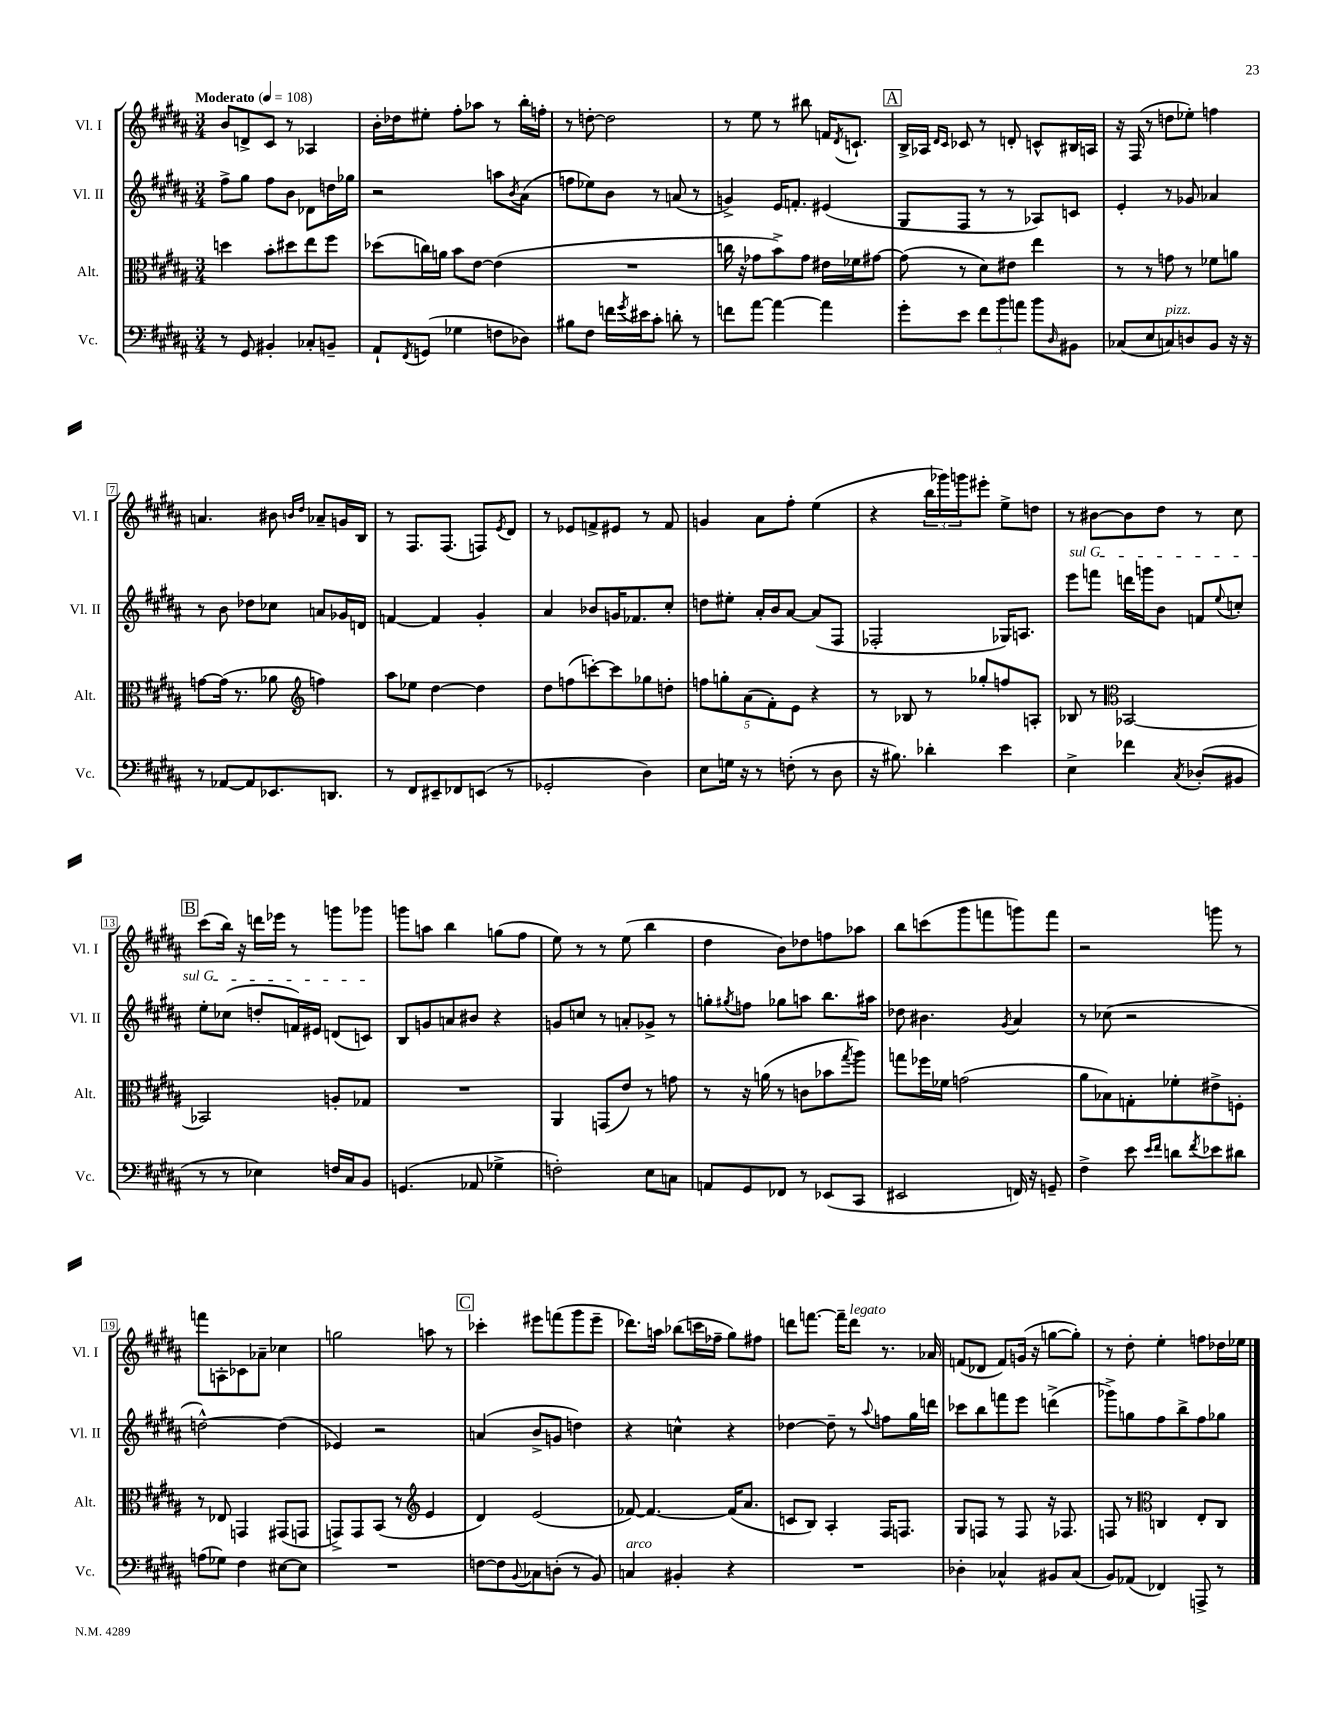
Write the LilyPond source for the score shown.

<<
\new StaffGroup <<
\new Staff = "s0" \with { instrumentName = "Vl. I" shortInstrumentName = "Vl. I" } {
    \clef treble \key b \major \numericTimeSignature \time 3/4 \tempo "Moderato" 4 = 108
    b'8 d'8-> cis'8 r8 aes4 |
    b'16-. des''16 eis''8-. fis''8-. aes''8 r8 b''16-. f''16-. |
    r8 d''8~-. d''2 |
    r8 e''8 r8 bis''8 f'16 \acciaccatura { dis'8 } c'8.-! |
    \mark \markup { \box "A" } b16-> aes16 \grace { dis'16 cis'16 } ces'8 r8 d'8-. c'8-^ bis16 a16 |
    r16 fis16( r8 d''8 ees''8-.) f''4 |
    a'4. bis'8 \grace { b'16 dis''16 } aes'8-- g'16 b16 |
    r8 fis8. fis8.( f8) \acciaccatura { e'8 } dis'8 |
    r8 ees'8 f'8-> eis'8 r8 f'8 |
    g'4 ais'8 fis''8-. e''4( |
    r4 \tuplet 3/2 { b''16 ges'''16) g'''16 } eis'''8-. e''8-> d''8 |
    r8 bis'8~ bis'8 dis''8 r8 cis''8 |
    \mark \markup { \box "B" } cis'''8( b''16) r16 d'''16 ees'''16 r8 g'''8 ges'''8 |
    g'''8 a''8 b''4 g''8( fis''8 |
    e''8) r8 r8 e''8( b''4 |
    dis''4 b'8) des''8 f''8 aes''8 |
    b''8 c'''8( gis'''8 f'''8 g'''8) f'''8 |
    r2 g'''8 r8 |
    f'''8 a8-. ces'8 aes'8-- ces''4 |
    g''2 a''8 r8 |
    \mark \markup { \box "C" } ces'''4-. eis'''8 f'''8( gis'''8 eis'''8-- |
    des'''8.) a''16 bes''8( c'''16 fes''16-- gis''8) fis''8 |
    d'''8 f'''8.~ f'''16-- d'''8^\markup { \italic "legato" } r8. aes'16 |
    f'8( des'8 f'8) g'16( r16 g''8~ g''8-.) |
    r8 dis''8-. e''4-. f''8 des''16 ees''16 \bar "|." |
}
\new Staff = "s1" \with { instrumentName = "Vl. II" shortInstrumentName = "Vl. II" } {
    \clef treble \key b \major \numericTimeSignature \time 3/4
    fis''8-> gis''8 fis''8 b'8 des'8 d''16 ges''16 |
    r2 a''8 \acciaccatura { b'8 } ais'8( |
    f''8 ees''8) b'8 r8 a'8( r8 |
    g'4->) e'16 f'8.-. eis'4( |
    \mark \markup { \box "A" } gis8 fis8 r8 r8 aes8) c'8 |
    e'4-. r8 ges'8 aes'4 |
    r8 b'8 des''8 ces''8 a'8 ges'16 d'16 |
    f'4~ f'4 gis'4-. |
    ais'4 bes'8 g'16 fes'8. cis''8-. |
    d''8 eis''8-. ais'16-. b'16 ais'8~ ais'8( fis8 |
    fes2-. ges16) a8. |
    \once \override TextSpanner.bound-details.left.text = \markup { \italic "sul G" } e'''8\startTextSpan f'''8 d'''16 g'''16 b'8 f'8 \appoggiatura { e''8 } c''8-. |
    \mark \markup { \box "B" } e''8-. ces''8( d''8-. f'16) eis'16 d'8( c'8\stopTextSpan) |
    b8 g'8 a'8 bis'8 r4 |
    g'8 c''8 r8 a'8-. ges'8-> r8 |
    g''8-. \acciaccatura { gis''8 } f''8 ges''8 a''8 b''8. ais''16 |
    des''8 bis'4. \acciaccatura { gis'8 } ais'4 |
    r8 ces''8( r2 |
    d''2~-^) d''4( |
    ees'4) r2 |
    \mark \markup { \box "C" } a'4( b'8-> g'8 d''4) |
    r4 c''4-^ r4 |
    des''4~ des''8-- r8 \appoggiatura { ais''8 } f''8 gis''16 d'''16 |
    ces'''8 b''8 f'''8 e'''8 d'''4->( |
    ges'''8->) g''8 fis''8 b''8-> fis''8 ges''8 \bar "|." |
}
\new Staff = "s2" \with { instrumentName = "Alt." shortInstrumentName = "Alt." } {
    \clef alto \key b \major \numericTimeSignature \time 3/4
    d''4 b'8-. dis''8 e''8 fis''8 |
    des''8( c''16) a'16 b'8 e'8~ e'4( |
    R2. |
    c''16 r16 ges'8 b'8->) ges'8 eis'16 fes'16 gis'8~ |
    \mark \markup { \box "A" } gis'8( r8 dis'8) eis'8 e''4 |
    r8 r8 g'8 r8 fes'8 a'8 |
    g'8~ g'16( r8. aes'8 \clef treble f''4) |
    ais''8 ees''8 dis''4~ dis''4 |
    dis''8 f''8( c'''8~-.) c'''8 ges''8 d''8-. |
    \tuplet 5/4 { f''8 g''8-. ais'8( fis'8-.) e'8 } r4 |
    r8 bes8 r8 ges''8-. f''8 a8-. |
    bes8 r8 \clef alto bes,2~ |
    \mark \markup { \box "B" } bes,2 a8-. ges8 |
    R2. |
    ais,4 g,8( e'8) r8 g'8 |
    r8 r16 a'16( r8 c'8 bes'8 \acciaccatura { gis''8 } ais''8) |
    g''8 fes''16 fes'16 g'2( |
    ais'8 bes8) g8-. fes'8-. eis'8-> f8-. |
    r8 ees8 g,4 gis,8( g,8 |
    g,8->) g,8 b,8( r8 \clef treble e'4 |
    \mark \markup { \box "C" } dis'4) e'2( |
    fes'8~) fes'4.~ fes'16( ais'8. |
    c'8 b8) ais4-. fis16 f8. |
    gis8 f8 r8 f8 r16 fes8. |
    f8 r8 \clef alto c4 e8-. c8 \bar "|." |
}
\new Staff = "s3" \with { instrumentName = "Vc." shortInstrumentName = "Vc." } {
    \clef bass \key b \major \numericTimeSignature \time 3/4
    r8 gis,8 bis,4-. ces8-. b,8-- |
    ais,8-! \acciaccatura { fis,8 } g,8( ges4 f8 des8) |
    bis8 fis8 f'16 \acciaccatura { gis'8 } eis'16 cis'8-. d'8-. r8 |
    f'8 ais'8~ ais'4~ ais'4 |
    \mark \markup { \box "A" } gis'8-. e'8 \tuplet 3/2 { fis'8 b'8 a'8 } b'8 \grace { dis16 } bis,8 |
    ces8( e8 c8^\markup { \italic "pizz." }) d8 b,8 r16 r16 |
    r8 aes,8~ aes,8 ees,8. d,8. |
    r8 fis,8 eis,8-- fes,8 e,8( r8 |
    ges,2-. dis4) |
    e8 g16 r16 r8 f8-.( r8 dis8 |
    r16 bis8.) des'4-. e'4 |
    e4-> fes'4 \acciaccatura { cis8 } des8-.( bis,8 |
    \mark \markup { \box "B" } r8 r8 ees4) f16 cis16 b,8 |
    g,4.( aes,8 ges4-> |
    f2-.) e8 c8 |
    a,8 gis,8 fes,8 r8 ees,8( cis,8 |
    eis,2 f,16) r16 g,8-- |
    fis4-> e'8 \grace { e'16 fis'16 } d'8 \acciaccatura { fis'8 } ees'8 dis'8 |
    a8( ges8) fis4 eis8~ eis8 |
    R2. |
    \mark \markup { \box "C" } f8~ f8 \appoggiatura { b,8 } ces8 d8-.( r8 b,8) |
    c4^\markup { \italic "arco" } bis,4-. r4 |
    R2. |
    des4-. ces4-^ bis,8 ces8( |
    b,8) aes,8( fes,4) a,,8-> r8 \bar "|." |
}
>>
>>
\layout { \context { \Score \override BarNumber.stencil = #(make-stencil-boxer 0.1 0.3 ly:text-interface::print) } }
